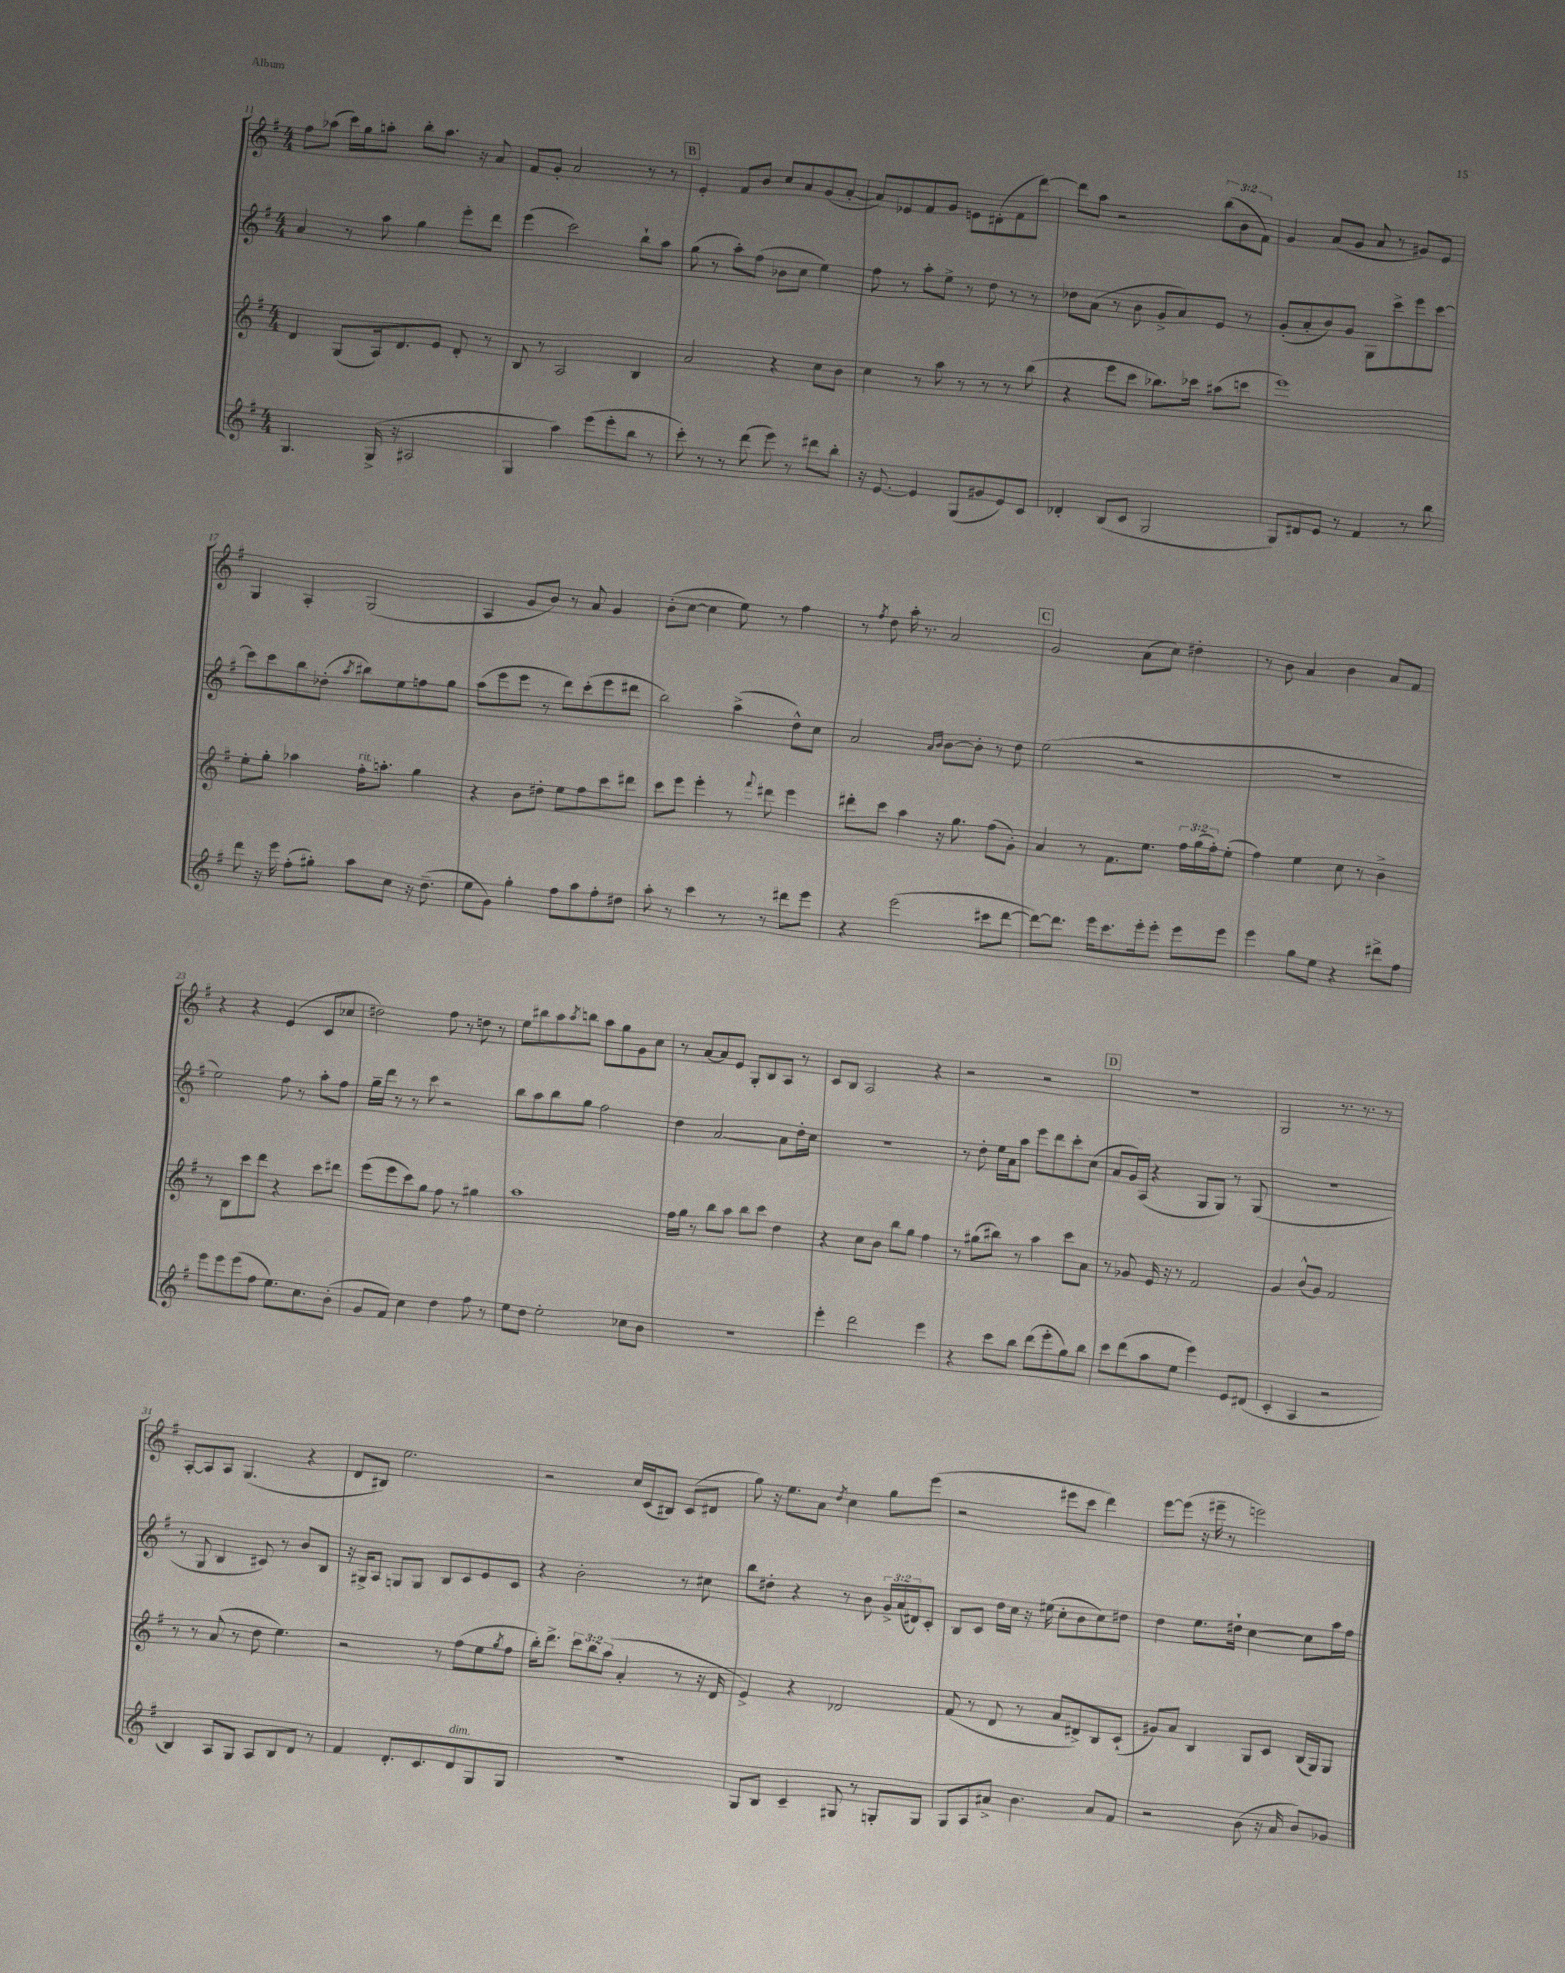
<<
\new StaffGroup <<
\new Staff = "s0" {
    \clef treble \key g \major \numericTimeSignature \time 4/4 \override Staff.TupletNumber.text = #tuplet-number::calc-fraction-text
    fis''8 aes''8( c'''16) g''16 a''8-. b''8-. a''8. r16 a'8 |
    fis'8 g'8-. a'2 r8 r8 |
    \mark \markup { \box "B" } e'4-. fis'8 b'8 c''8 a'8 g'8( a'8~-. |
    a'8) ees'8 fis'8 g'8 e'8 dis'8-.( fis'8 d'''8~) |
    d'''8 a''8 r2 \tuplet 3/2 { b''8( b'8 fis'8) } |
    g'4 a'8( g'8 a'8 r8 gis'8) e'8 |
    g4 a4-. g2( |
    a4 g'8 b'8) r8 a'8 g'4 |
    b'8-.( c''8~ c''4 e''8) r8 fis''4 |
    r8 \acciaccatura { fis''8 } d''8 a''16-. r8. a'2 |
    \mark \markup { \box "C" } g'2 a'8( c''8) dis''4-. |
    r8 b'8 a'4 b'4 a'8 fis'8 |
    r4 r4 e'4( c'8 ces''8 |
    dis''2) fis''8 r8 d''8 r8 |
    e''8 bis''8 a''8 \acciaccatura { a''8 } b''8 a''8 g''8 g'8 c''8 |
    r8 a'8~ a'8 e'8 g8-. b8 a8 r8 |
    c'8 b8 a2 r4 |
    r2 r2 |
    \mark \markup { \box "D" } R1 |
    g2 r8. r8. r8 |
    a8~-. a8 a8 g4.( r4 |
    d'8 bis8) e''2. |
    r2 c''16 c'16( bis8) c'8( dis'8 |
    g''8) r16 e''8. a'8 \acciaccatura { d''8 } c''4 g''8 e'''8( |
    r2 eis'''8 c'''8 d'''4) |
    e'''8~ e'''8( r16 eis'''16-- r8 e'''2) \bar "|." |
}
\new Staff = "s1" {
    \clef treble \key g \major \numericTimeSignature \time 4/4 \override Staff.TupletNumber.text = #tuplet-number::calc-fraction-text
    a'4 r8 a''8 g''4 e'''8-. d'''8 |
    e'''4( c'''2) b''8-! a''8 |
    \mark \markup { \box "B" } g''8( r8 a''8-.) fis''8( bes'8 c''8 e''4) |
    fis''8 r8 a''8-. e''8-> r8 d''8 r8 r8 |
    des''8 a'8( r8 b'8 g'8-> a'8) e'8 r8 |
    g'8-.( a'8-. b'8) g'8 g8 c'''8-> e'''8 c'''8~ |
    c'''8 c'''8 b''8 des''8-.( \acciaccatura { a''8 } bis''8) e''8 f''8 g''8 |
    a''8( e'''8 e'''8 r8 d'''8) c'''8-.( e'''8 dis'''8 |
    b''2) a''4->( d''8-^) c''8 |
    a'2 \grace { a'16 b'16 } b'8~ b'8-. r8 d''8 |
    \mark \markup { \box "C" } e''2( r2 |
    R1 |
    e''2) fis''8 r8 a''8-. fis''8 |
    g''16-- d'''16 r8 r8 c'''8 r2 |
    b''8 a''8 b''8 g''8 fis''2 |
    d''4 a'2~ a'8 d''16-. c''16 |
    r1 |
    r8 d''8-. e''16 a'16 a''8 e'''8 d'''8 c'''8-. c''8( |
    \mark \markup { \box "D" } a'8 g'16) a16( r4 g8 g8) r8 g8( |
    R1 |
    r8 g8 b4 cis'8) r8 b'8 b8 |
    r16 gis16-> a8 g8 g8 b8 c'8 e'8 c'8 |
    r4 b'2-. r8 cis''8 |
    b''8 dis''8-. r4 r8 b'8 \tuplet 3/2 { g'16-> a'16( dis'16) } c'8-. |
    b8 c'8 d''16 c''16 r16 eis''16( c''8-. b'8 c''8) dis''8 |
    d''4 e''8. dis''16-! c''4~ c''8 a''16 fis''16 \bar "|." |
}
\new Staff = "s2" {
    \clef treble \key g \major \numericTimeSignature \time 4/4 \override Staff.TupletNumber.text = #tuplet-number::calc-fraction-text
    d'4 g8( a16) d'8. e'8 d'8-. r8 |
    b8 r8 a2 b4 |
    \mark \markup { \box "B" } a'2 r4 c''8 b'8 |
    c''4 r8 a''8 r8 r8 r8 b''8( |
    r4 e'''8 c'''8 bes''8.) ces'''16 ais''8( c'''8 |
    e'''1) |
    e''8-. g''8-. aes''4 fis''16-.^\markup { \italic "rit." } a''8.-. g''4 |
    r4 b'8 dis''8-. e''8 fis''8 c'''8 dis'''8 |
    c'''8 e'''8 e'''4-. r8 \appoggiatura { fis'''8 } dis'''8 e'''4 |
    dis'''8-. c'''8 a''4 r16 g''8. fis''8( g'8-.) |
    \mark \markup { \box "C" } a'4 r8 fis'8. e''8. \tuplet 3/2 { fis''16 g''16( fis''16-.) } e''8-.( |
    fis''4) e''4 c''8 r8 b'4-> |
    r8 b8 c'''8 d'''8 r4 c'''8 dis'''8 |
    e'''8( e'''8 c'''8) g''8 fis''8 r8 gis''4 |
    a''1 |
    fis''16 g''16 r8 b''8 a''8 b''8 c'''8 d''4 |
    r4 c''8 b'8 b''8 g''8 fis''4 |
    r8 gis''8( bis''8) r8 a''4 c'''8 a'8 |
    \mark \markup { \box "D" } r8 ges'8 e'16 r16 r8 fis'2 |
    g'4 b'8-^( g'8) fis'2 |
    r8 r8 a'8( r8 d''8 e''4.) |
    r2 r8 fis''8( e''8 \acciaccatura { g''8 } fis''8 |
    b''16-.) d'''8.-> \tuplet 3/2 { c'''8 b''8 a''8( } a'4-. r8 r16 d'16 |
    e'4->) r4 des'2 |
    fis'8( r8 d'8 r8 a'8 dis'8->) b8 c'8-!( |
    gis'8) a'8 b4 g8 c'8 b16( g16) g8 \bar "|." |
}
\new Staff = "s3" {
    \clef treble \key g \major \numericTimeSignature \time 4/4
    g4. g16->( r16 ais2 |
    g4 a''4) e'''8( e'''8-. b''8 r8 |
    \mark \markup { \box "B" } c'''8-.) r8 r8 d'''8( e'''8) r8 dis'''8 b''8-. |
    r16 e'8.~ e'4 g8( gis'8 e'8) c'8 |
    des'4-. b8( c'8 g2 |
    g8) dis'8 e'8 r8 fis'4 r8 b''8 |
    d'''8 r16 e'''16 fis''8-.( gis''8-.) a''8 c''8 r16 d''8.--( |
    e''8 g'8) g''4-. fis''8 a''8 fis''8-. dis''8 |
    a''8-. r8 c'''4 r8 r8 dis'''8 e'''8 |
    r4 e'''2( cis'''8 d'''8~ |
    \mark \markup { \box "C" } d'''8~) d'''8. e'''16 c'''8. e'''16-. e'''8-. e'''8 e'''8 |
    e'''4 g''8 e''8 r4 dis'''8-> fis''8 |
    e'''8 e'''8 e'''8( fis''8 e''8.) c''8. b'8-.( |
    g'8 fis'8) c''4 d''4 fis''8 r8 |
    e''8 d''8 e''2-. ces''8 b'8 |
    R1 |
    e'''4-. d'''2 e'''4 |
    r4 c'''8 b''8 d'''8( e'''8-. g''8) b''8 |
    \mark \markup { \box "D" } c'''8 d'''8( a''8 e''8 e'''4) e'8 dis'8( |
    c'4-. a4 r2 |
    b4) a8 g8 a8 b8 d'8 r8 |
    fis'4 d'8.-. c'8. d'8^\markup { \italic "dim." } g8 g8 |
    r1 |
    g8 b8 c'4-- gis8 r8 g8-. g8 |
    g8 a8 ais'8-> b'4. ais'8 fis'8 |
    r2 b'8( r16 a'16 b'8) ges'8 \bar "|." |
}
>>
>>
\layout { \context { \Score currentBarNumber = #11 } }
